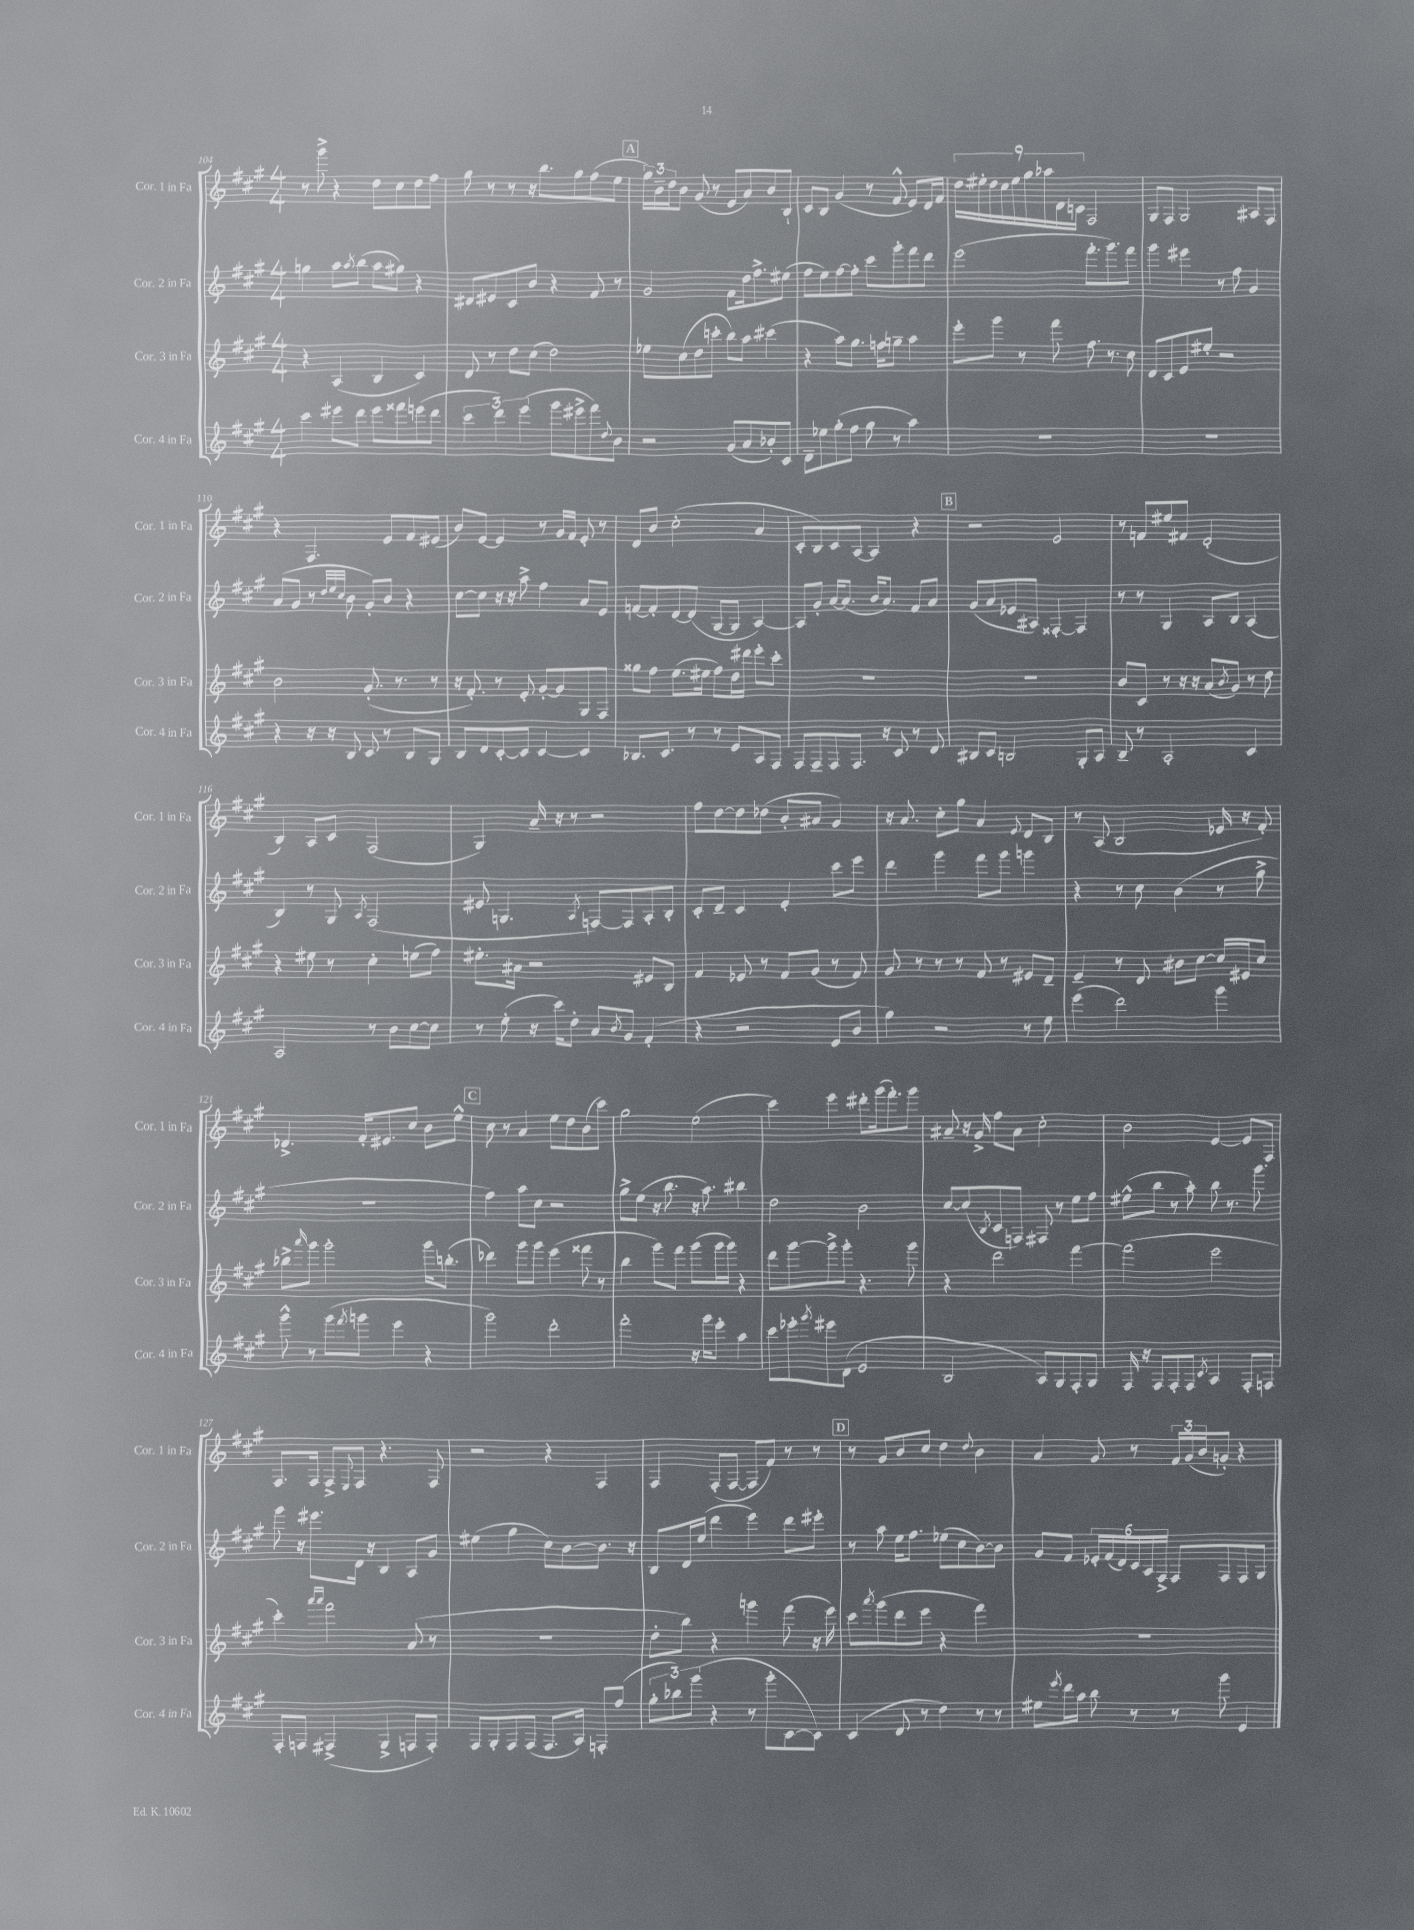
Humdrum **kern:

**kern	**kern	**kern	**kern
*staff4	*staff3	*staff2	*staff1
*clefG2	*clefG2	*clefG2	*clefG2
*k[f#c#g#]	*k[f#c#g#]	*k[f#c#g#]	*k[f#c#g#]
*M4/4	*M4/4	*M4/4	*M4/4
4ccc#\	4r	4gg\	8r
.	.	.	8ggg#^\
8eee#\L	(4A/	8aa\L	4r
.	.	8qaa/	.
8ddd\J	.	(8bb\J	.
8eee#\L	4B/	8aa\L	8dd\L
8fff##\	.	8gg#\J)	8cc#\
(8eee\	4c#/)	4r	8dd\
8ddd\J	.	.	8ff#\J
=	=	=	=
6ccc#\	8d/	8d#/L	8gg#\
.	8r	8e#/	8r
6ddd\)	.	.	.
.	8dd\L	8c#/	8r
(6eee\	.	.	.
.	(8cc#\J	8b/J	16r
.	.	.	8.bb\L
8ggg#\L	2dd\)	4r	.
8eee#^\	.	.	8gg#\
8fff#\)	.	8f#/	(8ff#\
8qqdd/	.	.	.
8b\J	.	8r	8ee\J
=	=	=	=
2r	8ee-\L	2g#/	24gg#\LL)
.	.	.	24b~\
.	.	.	24dd\J
.	(8cc#\	.	8b\J
.	8dd\	.	(8g#/
.	8ccc'\J	.	8r
(8g#/L	8bb\L)	8f#\L	8e/L
8a/	8aa\J	16dd\k	8a/)
.	.	8.ff#^\	.
8b-'/)	(4ccc#\	.	8b/
8c#/J	.	(8ee#\J	8B`/J
=	=	=	=
8d~\L	4r	8ff#\L	8c#/L
8ee-\	.	8ee\)	8B/J
(8gg#'\	8aa\L)	[8ff#\	(4g#/
8ff#\J	8.gg#\J	8ff#'\]J	.
8gg#\	.	8ccc#\L	8r
.	16ff\LK	.	.
8r	8gg~\J	8ggg#'\	8f#^^/
4aa\)	4aa\	8fff#\	8e/L)
.	.	8ddd\J	16d/L
.	.	.	16f#/JJ
=	=	=	=
1r	8eee'\L	(2eee\	18dd\LL
.	.	.	18ee#'\
.	.	.	18dd\
.	8ggg#\J	.	.
.	.	.	18cc#\
.	.	.	18ee#\
.	8r	.	.
.	.	.	18gg#\
.	.	.	18aa-\
.	8fff#\	.	.
.	.	.	18d\
.	.	.	18c\JJ
.	8.ff#\	8.fff#'\L	2F#/
.	8.r	8.ggg#\)	.
.	8cc#\	8fff#\J	.
=	=	=	=
1r	8d/L	4ggg#\	8G#/L
.	8c#/	.	8F#/J
.	8e/	4eee#\	2G#/
.	8ee#'/J	.	.
.	2r	8r	.
.	.	8ff#\	.
.	.	4g#/	8A#/L
.	.	.	8F#/J
=	=	=	=
4r	2b\	(8a/L	4r
.	.	8g#/J	.
16r	.	8r	4.F#/
16r	.	.	.
.	.	32qqdd/LLL	.
.	.	32qqee/	.
.	.	32qqcc#/JJJ	.
8B/	.	8b\	.
8c#/	(8.g#'/	8g#'/L)	.
8r	.	8b/J	8e/L
.	8.r	.	.
8B/L	.	4r	8f#/
8G#/J	8r	.	(8e#/J
=	=	=	=
8B/L	16r	[8cc#\L	8b/L)
.	8.f#'/)	.	.
8d/	.	8cc#\]J	[8e/J
[8c#'/	8r	16r	4e/]
.	.	16r	.
8c#/]J	8e'/	8aa^\	.
[4c#/	[8g#'/L	4ff#\	8r
.	8g#/]	.	16g#/LL
.	.	.	16f#/JJ
4c#/]	8G#/	8a/L	8e'/
.	8F#/J	8e/J	8r
=	=	=	=
8.B-/L	8gg##\L	[8f/L	8d/L
.	8ff#\J	8f'/]	8b/J
8.c#/J	.	.	.
.	(8.ee\L	[8d/	(2cc#'\
8r	.	(8d/]J	.
.	16ee#\Jk	.	.
8r	8ff#\L)	[8G#/L	.
8e/L	16dd\L	8G#/]J	.
.	16ddd#\JJ	.	.
8A/	8eee'\L	[4A/)	4a/
8F#/J	8ccc#'\J	.	.
=	=	=	=
8F#/L	1r	8A/]L	8c#'/L
8F#~/	.	8g#'/J	8B/)
8F#/	.	[16a/LK	8c#/
.	.	(8.a/]J	.
8.F#/J	.	.	[8A/J
.	.	16b/LK	4A/]
16r	.	8.a/J)	.
8c#/	.	.	.
8r	.	8f#/L	4r
8d/	.	8a/J	.
=	=	=	=
8B#/L	1r	(8g#/L	2r
8c#/J	.	8a/	.
2B/	.	8e-/	.
.	.	8A#/J)	.
.	.	[4F##'/	2e/
8G#'/L	.	4F##/]	.
8A/J	.	.	.
=	=	=	=
8B~/	8b/L	8r	8r
8r	8c#/J	8r	8f/L
2A'/	8r	4G#/	8ee#/
.	16r	.	8f#/J
.	16r	.	.
.	(8a/L	8A/L	(2d'/
.	8qb/	.	.
.	8g#/J)	8B/J	.
4c#/	8r	(4A/	.
.	8dd\	.	.
=	=	=	=
2A/	4r	4B/)	4B/)
.	8ee#\	8r	8A/L
.	8r	8G#/	8c#/J
.	.	8qA/	.
8r	4cc#'\	(2F#/	(2F#/
8b\L	.	.	.
[8cc#\	(8ee\L	.	.
8cc#\]J	8ff#\J)	.	.
=	=	=	=
8r	8.ee#'\L	8e#/	4G#/)
(8ee'\	.	4.G/	.
.	16a#\Jk	.	.
16r	2r	.	16a~/
16ccc#\LK)	.	.	16r
8dd'\J	.	.	8r
.	.	8qA/	.
8a/L	.	[8F/L)	2r
8qb/	.	.	.
8g#/J	.	8F/]	.
(4f#'/	8e#/L	8A'/	.
.	8B/J	8B'/J	.
=	=	=	=
4r	4f#/	8c#'/L	8ff#\L
.	.	8d~/J	[8dd\
2r	8e-/	4c#/	8dd\]
.	8r	.	(8dd-\J
.	8f#/L	4e'/	8b'/L
.	(8g#/J	.	8a#/J
8e/L	8r	8ccc#\L	4g#/)
8b/J	8f#/)	8eee\J	.
=	=	=	=
4gg#\)	8g#/	4ddd\	16r
.	.	.	8.a/
.	8r	.	.
2r	8r	4ggg#\	8cc#'\L
.	8r	.	8gg#\J
.	8f#/	8fff#\L	4a/
.	8r	8ggg#\J	.
.	.	.	8qqe/
8r	8e#/L	4ggg\	8d/L
8ee\	8d~/J	.	8B/J
=	=	=	=
(4eee\	4e~/	4r	8r
.	.	.	(8A/
2ddd\)	8r	8r	2B/
.	8d/	8cc#\	.
.	8b#\L	(4b\	.
.	[8cc#\J	.	.
4ggg#\	16cc#/]LL	8r	16e-/
.	16e#/J	.	16r
.	8cc#/J	8gg#^\	8f#'/)
=	=	=	=
8ggg#^^\	8bb-^\L	1r	4.d-^/
.	16qqaaa/	.	.
8r	8ggg#\J	.	.
(8ggg#\L	2ggg#'\	.	.
8qfff#/	.	.	.
8ggg\J	.	.	16f#'/LK
.	.	.	8.e#/
4eee\	.	.	.
.	.	.	8cc#/J
4r	16ggg#\LK	.	8b\L
.	(8.bb'\J	.	.
.	.	.	8ee^^\J
=	=	=	=
2ggg#\)	4ddd-\)	4ff#\)	8cc#\
.	.	.	8r
.	8ggg#\L	8aa\L	4a/
.	8ggg#\J	8cc#\J	.
2ddd'\	(4eee\	2r	8ee\L
.	.	.	8dd\
.	8fff##\	.	(8b\
.	8r	.	8ccc#\J)
=	=	=	=
2fff#'\	4bb\	8gg#^\L	2gg#\
.	.	(8ee\J	.
.	8ggg#\L)	16r	.
.	.	8.bb\	.
.	8fff#\J	.	.
16r	(8ggg#\L	16r	(2ee\
16ggg#\LK	.	8.aa\)	.
8eee'\J	16ggg#\L	.	.
.	16ggg#\JJ)	.	.
4aa\	4r	4bb#\	.
=	=	=	=
8ccc#\L	8ddd\L	2dd\	4ccc#\)
8eee-'\	[8ggg#\	.	.
8qggg#/	.	.	.
8eee#\	8ggg#^\]	.	4eee\
(8d\J	8ggg#'\J	.	.
2e/	4.r	2b\	8ddd#'\L
.	.	.	(16ggg#\k
.	.	.	8.fff#'\)
.	8ggg#\	.	8ggg#\J
=	=	=	=
2B/	4r	[8cc#/L	8a#~/
.	.	(8cc#/]	16r
.	.	.	16g#^/
.	.	8qB/	.
.	2ddd\	8c#/	8ff#\L
.	.	8F/J)	8a#\J
8A/L)	.	8F#/	2cc#'\
8G#/	.	8r	.
8F#'/	[4fff#\	8ee\L	.
8G#/J	.	8ff#\J	.
=	=	=	=
16F#/	(2fff#\]	(8ee#^^\L	2b\
16r	.	.	.
8F#/L	.	8bb\J	.
8F#'/	.	8r	.
8F#/J	.	8aa'\)	.
8qc#/	.	.	.
4A/	2eee\	8bb\	[4e/
.	.	8.r	.
8F#'/L	.	.	8e/]L
.	.	8.ggg#\	.
8F/J	.	.	8F#/J
=	=	=	=
8F#'/L	4ccc#'\)	8ggg#\	8.F#/L
8F/J	.	16r	.
.	.	8.eee#\L	16F#/Jk
.	16qqaaa/LL	.	.
.	16qqaaa/JJ	.	.
(4F#^/	2fff#\	.	8F#^/L
.	.	.	8qqE/
.	.	16d\Jk	8F#/J
.	.	16r	.
4G#^/	.	4B/	4.r
8F/L	(8a/	8A/L	.
8F'/J)	8r	8g#/J	8F#/
=	=	=	=
8F#/L	1r	(4ee#\	2r
8G#'/	.	.	.
8F#/	.	4gg#\	.
(8F#/J	.	.	.
8.F#/L	.	8cc#\L)	4r
.	.	[8b\	.
16A/Jk)	.	.	.
8F'/L	.	8.b\]J	4F#/
(8ff#/J	.	.	.
.	.	16r	.
=	=	=	=
12gg#'\L	8dd'\L	8B/L	4F#/
12bb-\)	.	.	.
.	8bb\J)	16d/L	.
(12ggg#\J	.	.	.
.	.	(16ee/JJ	.
4r	4r	4ddd\	(8F#'/L
.	.	.	[8F#/J
8r	4ggg\	4eee\)	8F#/]L
8ggg#'\L	.	.	8f#/J)
[8c#\	(8fff#\	8ddd\L	8r
8c#\]J)	16r	8eee#'\J	8r
.	16eee\)	.	.
=	=	=	=
(4c#/	8ccc#\L	8r	8r
.	8qaaa/	.	.
.	(8ggg#\	8aa\	8g#/L
8d/	8ddd\	16ee\LK	8b/
.	.	8.ff#\J	.
8r	8eee\J	.	8cc#/J
4dd\)	4r	(8ee-\L	4dd\
.	.	8cc#\	.
.	.	.	8qqdd/
8r	4fff#\)	[8b\)	4b\
8r	.	8b\]J	.
=	=	=	=
8ee#\L	1r	8g#/L	4a/
8qeee/	.	.	.
16ddd\L	.	8f#/J	.
16aa\JJ	.	.	.
8bb\	.	24e-'/LL	8g#/
.	.	(24f#/	.
.	.	24d/)	.
8r	.	24c#/	8r
.	.	24A/	.
.	.	24F#^/JJ	.
8r	.	8F#/L	24f#/LL
.	.	.	(24g#/
.	.	.	24b/J
8ggg#\	.	8F#/	8g'/J)
4e/	.	8F#/	4r
.	.	8G#/J	.
==	==	==	==
*-	*-	*-	*-
